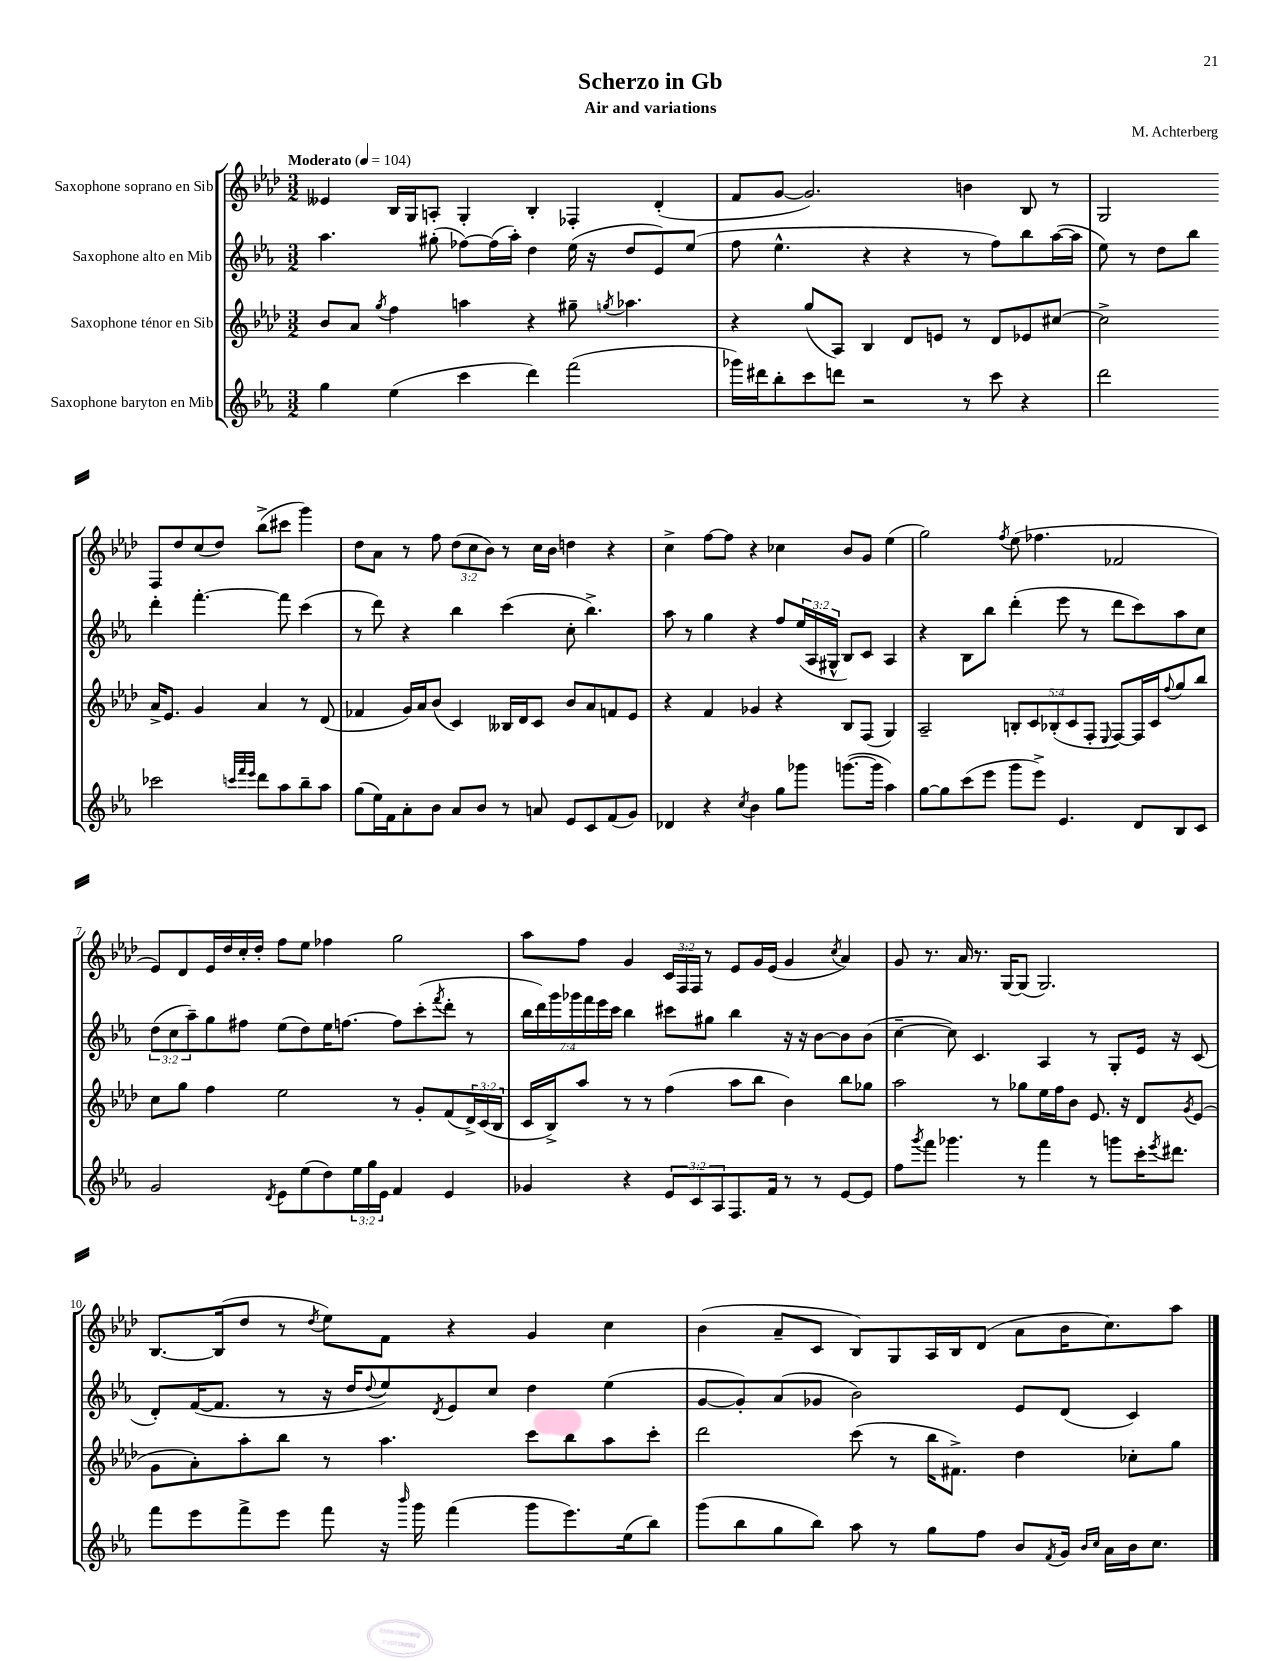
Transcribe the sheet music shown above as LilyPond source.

\header { title = "Scherzo in Gb" composer = "M. Achterberg" subtitle = "Air and variations" }
<<
\new StaffGroup <<
\new Staff = "s0" \with { instrumentName = "Saxophone soprano en Sib" } {
    \clef treble \key aes \major \numericTimeSignature \time 3/2 \override Staff.TupletNumber.text = #tuplet-number::calc-fraction-text \tempo "Moderato" 4 = 104
    eeses'4 bes16 g16 a8-. g4-. bes4-. fes4-. des'4-.( |
    f'8 g'8~ g'2.) b'4 bes8 r8 |
    g2 f8 des''8 c''8( des''8) bes''8->( cis'''8 g'''4) |
    des''8 aes'8 r8 f''8 \tuplet 3/2 { des''8( c''8 bes'8) } r8 c''16 bes'16 d''4 r4 |
    c''4-> f''8~ f''8 r4 ces''4 bes'8 g'8 ees''4( |
    g''2) \acciaccatura { f''8 } ees''8( fes''4. fes'2 |
    ees'8) des'8 ees'16 des''16 c''16-. des''16-. f''8 ees''8 fes''4 g''2 |
    aes''8 f''8 g'4 \tuplet 3/2 { c'16 f16 f16 } r8 ees'8 g'16 ees'16( g'4 \acciaccatura { c''8 } aes'4) |
    g'8 r8. aes'16 r8. g16~ g8( g2.) |
    bes8.~ bes16( des''8 r8 \acciaccatura { des''8 } ees''8) f'8 r4 g'4 c''4 |
    bes'4( aes'8-- c'8 bes8) g8 aes16 bes16 des'8( aes'8 bes'16 c''8.) aes''8 \bar "|." |
}
\new Staff = "s1" \with { instrumentName = "Saxophone alto en Mib" } {
    \clef treble \key ees \major \numericTimeSignature \time 3/2 \override Staff.TupletNumber.text = #tuplet-number::calc-fraction-text
    aes''4. gis''8-.( fes''8~) fes''16( aes''16-.) d''4 ees''16( r16 d''8 ees'8) ees''8( |
    f''8 ees''4.-^ r4 r4 r8 f''8) bes''8 aes''16~( aes''16 |
    ees''8) r8 d''8 bes''8 d'''4-. f'''4.~-. f'''8 c'''4( |
    r8 d'''8) r4 bes''4 c'''4( c''8-. bes''4.->) |
    aes''8 r8 g''4 r4 f''8 \tuplet 3/2 { ees''16( aes16 gis16-^ } bes8) c'8 aes4 |
    r4 bes8 bes''8 d'''4-.( ees'''8 r8 d'''8 c'''8) aes''8 c''8 |
    \tuplet 3/2 { d''8( c''8 aes''8--) } g''8 fis''8 ees''8( d''8) ees''16 f''8.~ f''8 c'''8-.( \acciaccatura { f'''8 } d'''8-. r8 |
    \tuplet 7/4 { bes''16 d'''16) g'''16 ges'''16 f'''16 ees'''16 c'''16 } bes''4 cis'''8 gis''8 bes''4 r16 r16 bes'8~ bes'8 bes'8( |
    c''4~-- c''8) c'4. aes4 r8 g8-. ees'16 r16 c'8( |
    d'8-.) f'16~( f'8. r8 r16 d''16 \appoggiatura { d''8 } ees''8) \acciaccatura { d'8 } ees'8 c''8 d''4 ees''4( |
    g'8~ g'8-.) aes'8( ges'8 bes'2) ees'8 d'8( c'4) \bar "|." |
}
\new Staff = "s2" \with { instrumentName = "Saxophone ténor en Sib" } {
    \clef treble \key aes \major \numericTimeSignature \time 3/2 \override Staff.TupletNumber.text = #tuplet-number::calc-fraction-text
    bes'8 aes'8 \acciaccatura { g''8 } f''4 a''4 r4 gis''8-- \acciaccatura { g''8 } aes''4. |
    r4 g''8( aes8) bes4 des'8 e'8 r8 des'8 ees'8 cis''8~ |
    cis''2-> aes'16-> ees'8. g'4 aes'4 r8 des'8( |
    fes'4 g'16) aes'16 bes'8( c'4) beses16 des'16 c'8 bes'8 aes'8 f'8 ees'8 |
    r4 f'4 ges'4 r4 bes8 f8( g4) |
    aes2-- \tuplet 5/4 { b8-. c'8 bes8-.( c'8 f8-. } \appoggiatura { ees8 } f8~) f16 c'16 \appoggiatura { f''8 } g''8 bes''8 |
    c''8 g''8 f''4 ees''2 r8 g'8-. f'8( \tuplet 3/2 { des'16->) c'16( bes16 } |
    c'16 bes16->) aes''8 r8 r8 f''4( aes''8 bes''8 bes'4) bes''8 ges''8 |
    aes''2 r8 ges''8 ees''16 f''16 bes'8 ees'8. r16 des'8 \acciaccatura { g'8 } ees'8( |
    g'8 aes'8-.) aes''8-. bes''8 r8 aes''4. c'''8 bes''8 aes''8 c'''8-. |
    des'''2 c'''8( r8 bes''16 fis'8.->) des''4 ces''8-. g''8 \bar "|." |
}
\new Staff = "s3" \with { instrumentName = "Saxophone baryton en Mib" } {
    \clef treble \key ees \major \numericTimeSignature \time 3/2 \override Staff.TupletNumber.text = #tuplet-number::calc-fraction-text
    g''4 ees''4( c'''4 d'''4) f'''2( |
    ges'''16) dis'''16 bes''8-. c'''8 d'''8 r2 r8 c'''8 r4 |
    d'''2 ces'''2 \grace { c'''32 f'''32 ees'''32 } d'''8 aes''8 bes''8-- aes''8 |
    g''8( ees''16) f'16 aes'8-. bes'8 aes'8 bes'8 r8 a'8 ees'8 c'8 f'8( g'8) |
    des'4 r4 \acciaccatura { c''8 } bes'4 g''8 ges'''8 g'''8.~( g'''16 aes''4) |
    g''8~ g''8 c'''8( ees'''8 g'''8 ees'''8->) ees'4. d'8 bes8 c'8 |
    g'2 \acciaccatura { d'8 } ees'8 ees''8( d''8) \tuplet 3/2 { ees''16 g''16 ees'16 } f'4 ees'4 |
    ges'4 r4 \tuplet 3/2 { ees'8 c'8 aes8 } f8. f'16 r8 r8 ees'8~ ees'8 |
    f''8 \acciaccatura { g'''8 } f'''8 ges'''4. r8 f'''4 r8 g'''8 c'''16-. \acciaccatura { ees'''8 } dis'''8. |
    f'''8 ees'''8 f'''8-> ees'''8 f'''8 r16 \grace { bes'''16 } g'''16 f'''4( g'''8 ees'''8.) ees''16( bes''8) |
    g'''8( bes''8 g''8 bes''8) aes''8 r8 g''8 f''8 bes'8 \acciaccatura { f'8 } g'16 \grace { bes'16 c''16 } aes'16 bes'16 c''8. \bar "|." |
}
>>
>>
